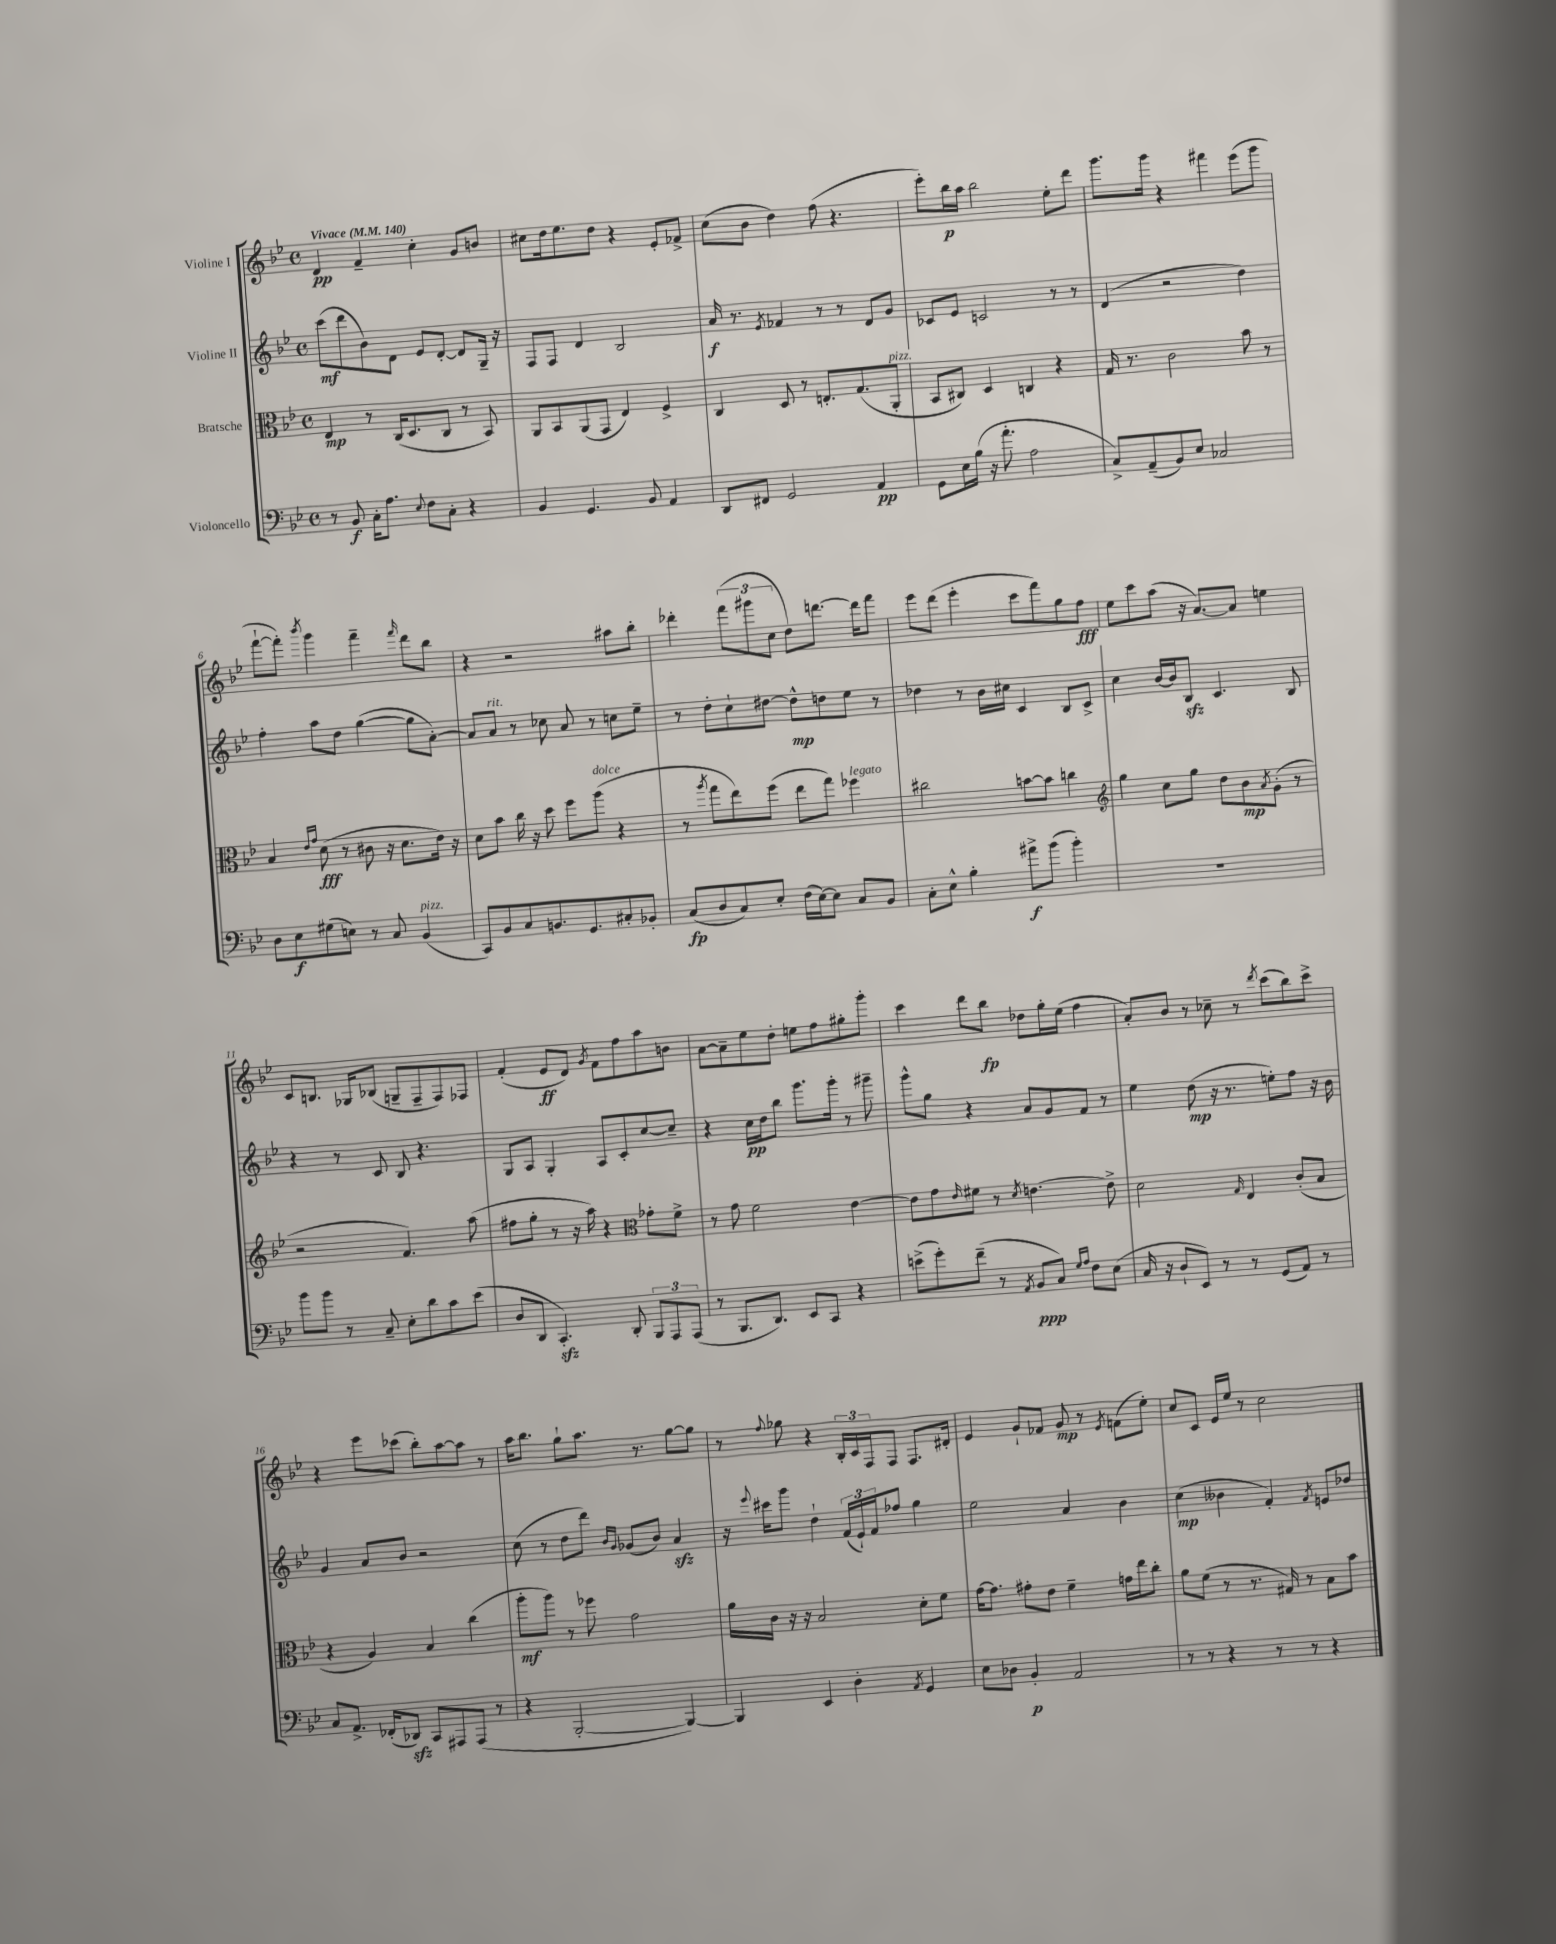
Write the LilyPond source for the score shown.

<<
\new StaffGroup <<
\new Staff = "s0" \with { instrumentName = "Violine I" } {
    \clef treble \key bes \major \defaultTimeSignature \time 4/4 \tempo "Vivace" 4 = 140
    d'4\pp f'4-- c''4-. g'8 b'8 |
    cis''8 d''16 ees''8. d''8 r4 ees'8-. fes'8-> |
    c''8( bes'8 d''4) f''8( r4. |
    ees'''8-.) bes''16\p a''16 bes''2 ees''8-. d'''8 |
    g'''8. g'''16 r4 fis'''4 ees'''8( g'''8 |
    f'''8~-! f'''8-.) \acciaccatura { bes'''8 } g'''4 f'''4-- \grace { f'''16 } d'''8 bes''8 |
    r4 r2 ais''8 bes''8-. |
    des'''4-. \tuplet 3/2 { f'''8( gis'''8 c''8 } d''8) d'''8.~ d'''16 f'''8 |
    ees'''8 d'''8( ees'''4-. c'''8 f'''8) g''8 f''8\fff |
    ees''8 c'''8 a''8( r16 a'8.~) a'8 e''4 |
    c'8 b8. ges16 bes8( g8-- f8-- f8) fes8 |
    f'4-.( ees'8\ff d'8) \acciaccatura { g'8 } f'8 f''8 a''8 b'8 |
    a'8~ a'8-- ees''8 d''8-. e''8 f''8 gis''8-. g'''8-. |
    c'''4 d'''8 bes''8\fp des''8 g''16-. ees''16( f''4 |
    a'8-.) bes'8 r8 ces''8-- r8 \acciaccatura { d'''8 } c'''8( bes''8) c'''8-> |
    r4 ees'''8 ces'''8( bes''8-.) a''8~ a''8 r8 |
    a''16 bes''8. g''8-! a''8. r8. g''8~ g''8 |
    r8 \appoggiatura { f''8 } ges''8 r4 \tuplet 3/2 { bes16-. c'16 f16 } f8 f8. dis'16-. |
    ees'4 g'8-! fes'8 g'8\mp r8 \acciaccatura { ees'8 } f'8( ees''8-.) |
    c''8 c'8 ees'16 ees''16 r8 c''2 \bar "|." |
}
\new Staff = "s1" \with { instrumentName = "Violine II" } {
    \clef treble \key bes \major \defaultTimeSignature \time 4/4
    c'''8\mf( d'''8 bes'8) d'8 ees'8 d'8~-. d'8 g16-- r16 |
    f8 f8 d'4 bes2 |
    a'16\f r8. \acciaccatura { ees'8 } fes'4 r8 r8 d'8 g'8 |
    ces'8 ees'8 c'2 r8 r8 |
    d'4( r2 d''4) |
    f''4-. a''8 d''8 g''4~( g''8 a'8~-.) |
    a'8 a'8^\markup { \italic "rit." } r8 ces''8 a'8 r8 c''8 ees''8-- |
    r8 d''8-. c''8-! dis''8~ dis''8-^\mp d''8 ees''8 r8 |
    des''4 r8 bes'16 cis''16 c'4 bes8 c'8-> |
    c''4 bes'16~ bes'16 bes8\sfz c'4. bes8 |
    r4 r8 c'8 bes8 r4. |
    g8 a8 g4-. a8 c'8-. c''8~ c''8-- |
    r4 c''16\pp d''16 bes''8 g'''8. g'''16-. r8 gis'''8-- |
    g'''8-^ g''8 r4 a'8 g'8 f'8 r8 |
    ees''4 d''8\mp( r16 r8. e''8-.) f''8 r16 bes'16 |
    g'4 a'8 bes'8 r2 |
    c''8( r8 d''8 d'''8) \grace { bes'16 g'16 } ges'8( bes'8) a'4\sfz |
    r16 \appoggiatura { ees'''8 } cis'''16 g'''8 d''4-! \tuplet 3/2 { f'16( ees'16-!) f'16 } fes''8 g''4 |
    ees''2 a'4 bes'4 |
    c''4\mp( beses'4 f'4-.) \acciaccatura { f'8 } e'8 des''8 \bar "|." |
}
\new Staff = "s2" \with { instrumentName = "Bratsche" } {
    \clef alto \key bes \major \defaultTimeSignature \time 4/4
    ees4\mp r8 c16( d8. c8 r8 bes,8) |
    a,8 bes,8 a,8( g,8 ees4) f4-> |
    c4 d8 r8 e8.-. g8.( a,8-.^\markup { \italic "pizz." } |
    bes,8 cis8) d4 c4 r4 |
    g16 r8. c'2 bes'8 r8 |
    bes4 \grace { ees'16 g'16 } d'8\fff( r8 cis'8 r16 d'8. ees'16) r16 |
    d'8 bes'8 c''16 r16 d''8 f''8 a''8^\markup { \italic "dolce" }( r4 |
    r8 \acciaccatura { a''8 } g''8 ees''8) f''8( ees''8 g''8) fes''4^\markup { \italic "legato" } |
    cis''2 b'8~ b'8 c''4 |
    \clef treble g''4 c''8 g''8 d''8 bes'8\mp \acciaccatura { a'8 } g'8-.( r8 |
    r2 f'4.) a''8( |
    fis''8 g''8-. r8 r16 a''16) r4 \clef alto ges'8-. f'8-> |
    r8 g'8 f'2 ees'4~ |
    ees'8 g'8 \grace { ees'16 } fis'8 r8 \acciaccatura { d'8 } e'4.~ e'8-> |
    d'2 \grace { g16 } ees4 c'8-.( bes8 |
    r4 a4) bes4 c''4( |
    a''8-.\mf a''8) r8 fes''8 g'2 |
    a'16 c'16 r16 r16 bes2 d'8-. f'8 |
    g'16~ g'8. gis'8-. ees'8 f'4-- g'16 ees''16 c''8-. |
    a'8 f'8( r8 r8. gis16) r8 bes8 bes'8 \bar "|." |
}
\new Staff = "s3" \with { instrumentName = "Violoncello" } {
    \clef bass \key bes \major \defaultTimeSignature \time 4/4
    r8 bes,8\f c16-. a8. \appoggiatura { ees8 } f8 c8-. r4 |
    bes,4 g,4. bes,8 a,4 |
    d,8 fis,8 g,2 a,4\pp |
    g,8 ees16 bes16( r16 a'8.-. a2 |
    c8->) a,8--( bes,8) ees8 ces2 |
    d8 ees8\f gis8( e8) r8 c8 bes,4^\markup { \italic "pizz." }( |
    c,8) bes,8 c8 b,8. g,8. cis8-. bes,8-. |
    c8\fp( d8 c8) ees8-. f16( ees16~) ees8 c8 bes,8 |
    c8-. ees8-^ bes4-. ais'8->\f bes'8( bes'4-.) |
    R1 |
    bes'8 bes'8 r8 c8-- ees8-. d'8 c'8 ees'8( |
    d8 d,8 c,4.-.\sfz) d,8-. \tuplet 3/2 { bes,,8 a,,8 a,,8( } |
    r8 bes,,8. d,8.) ees,8 c,8 r4 |
    e'8->( g'8-.) f'8--( r8 \acciaccatura { a,8 } bes,8\ppp c8) \grace { g16 a16 } f8 ees8( |
    c16 r16 d8-! ees,8) r8 r8 g,8( a,8) r8 |
    c8 a,8.-> fes,16-.( des,8\sfz) c,8 ais,,8 ais,,8( r8 |
    r4 bes,,2~-. bes,,4~) |
    bes,,4 ees,4 d4-. \acciaccatura { a,8 } g,4 |
    ees8 des8 bes,4-.\p a,2 |
    r8 r8 r4 r8 r8 r4 \bar "|." |
}
>>
>>
